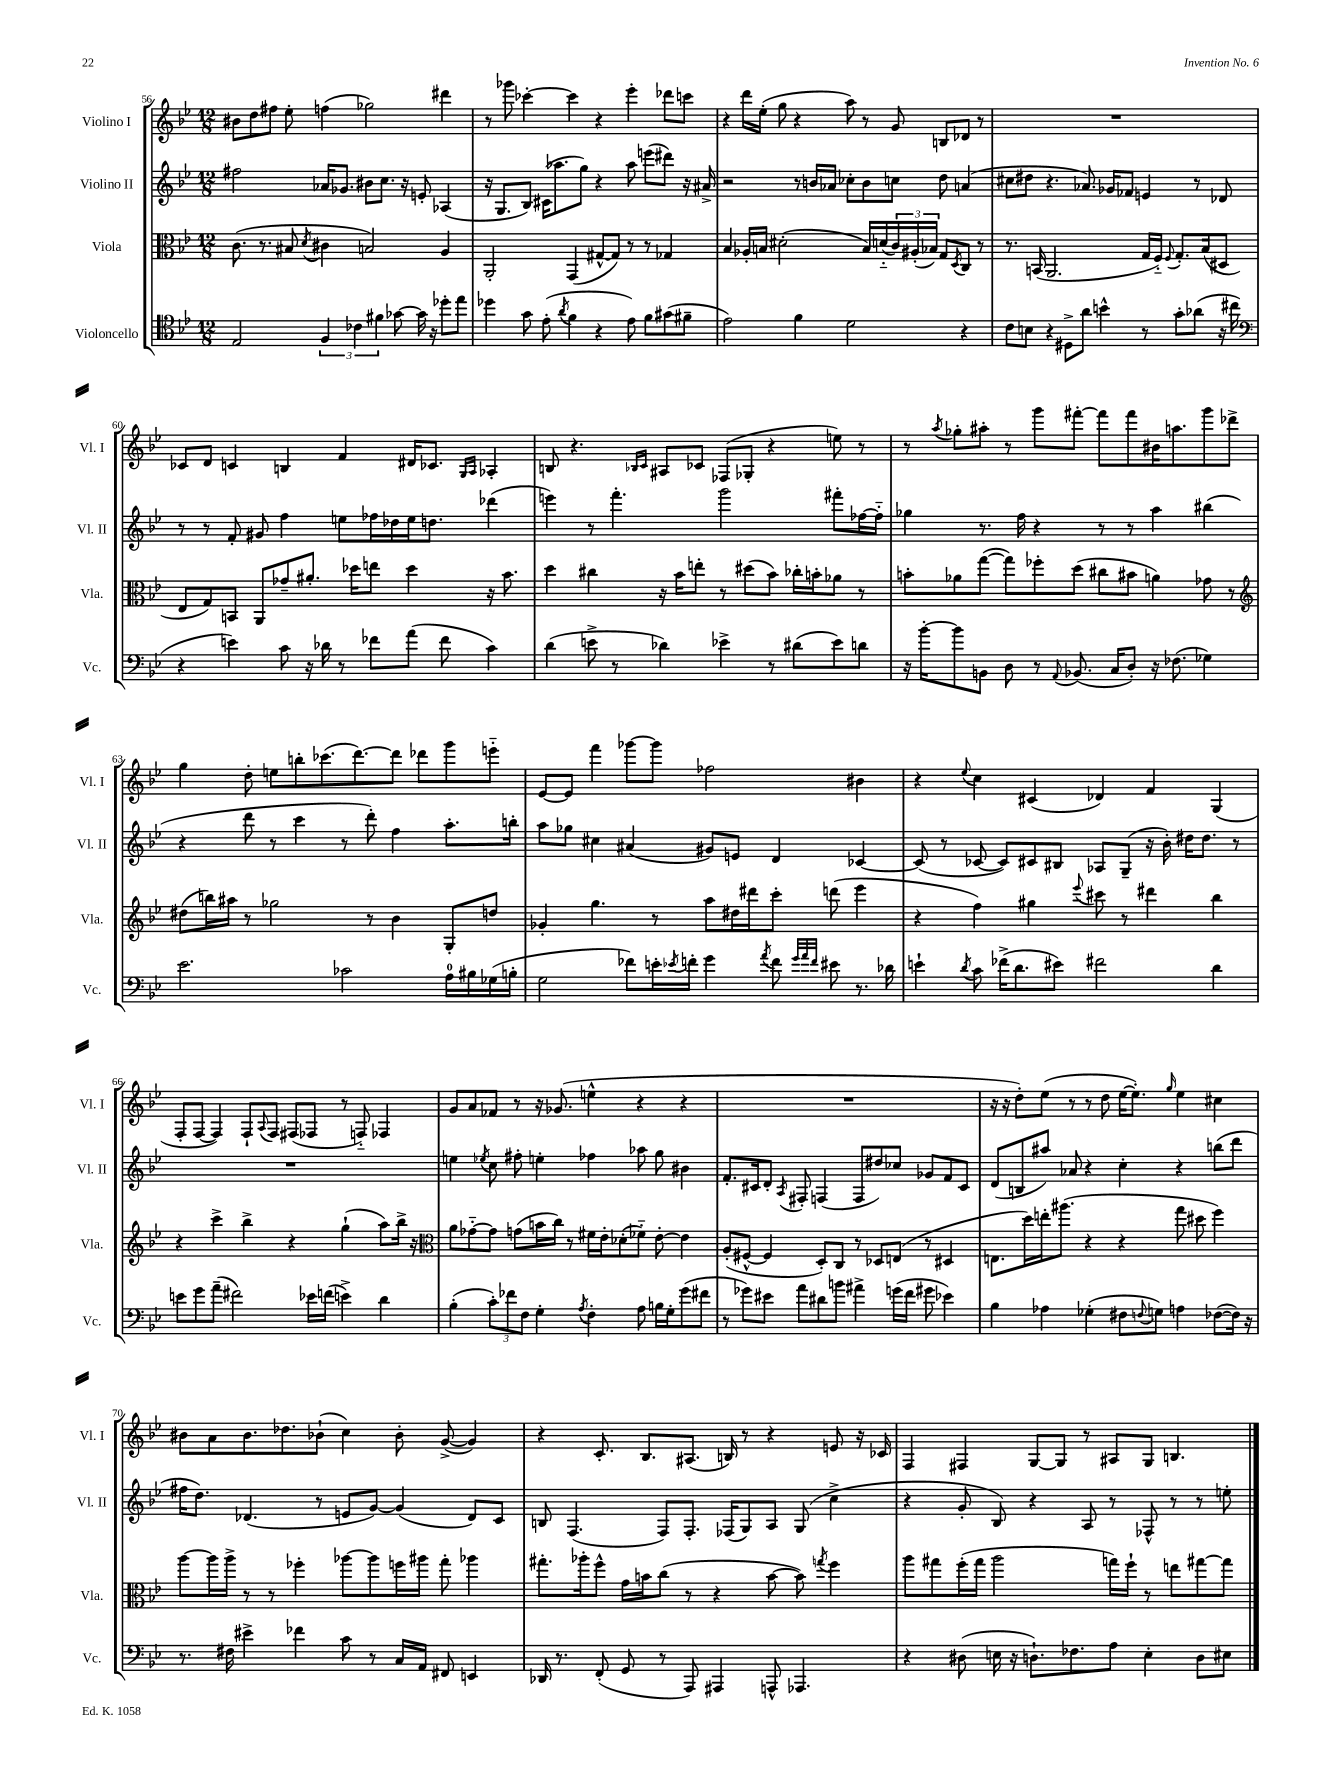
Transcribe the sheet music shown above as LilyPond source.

<<
\new StaffGroup <<
\new Staff = "s0" \with { instrumentName = "Violino I" shortInstrumentName = "Vl. I" } {
    \clef treble \key bes \major \numericTimeSignature \time 12/8
    bis'8 d''8 fis''8 ees''8-. f''4( ges''2) dis'''4 |
    r8 ges'''8 ces'''4~-. ces'''4 r4 ees'''4-. des'''8 c'''8 |
    r4 d'''16 ees''16-.( g''8 r4 a''8) r8 g'8 b8 des'8 r8 |
    R1. |
    ces'8 d'8 c'4 b4 f'4 dis'16 ces'8. \grace { g16 a16 } aes4-. |
    b8 r4. \grace { bes16 c'16 } ais8 ces'8 fes8( ges8-. r4 e''8) r8 |
    r8 \acciaccatura { a''8 } ges''8-. ais''8-. r8 g'''8 fis'''8~-. fis'''8 fis'''8 bis'16 a''8. g'''8 des'''8-> |
    g''4 d''8-. e''8 b''8-. ces'''8.( d'''8.~) d'''8 des'''8 g'''8 e'''8-_ |
    ees'8~ ees'8 f'''4 ges'''8~ ges'''8 fes''2 bis'4 |
    r4 \appoggiatura { ees''8 } c''4 cis'4( des'4) f'4 g4( |
    f8-. f8~ f4) f8-! \appoggiatura { a8 } f8 fis8( fes8 r8 f8-_) fes4 |
    g'8 a'8 fes'8 r8 r16 ges'8.( e''4-^ r4 r4 |
    R1. |
    r16 r16 d''8-.) ees''8( r8 r8 d''8 ees''16~ ees''8.-.) \grace { g''16 } ees''4 cis''4 |
    bis'8 a'8 bis'8. des''8. bes'8-!( c''4) bes'8-. g'8~->( g'4) |
    r4 c'8.-. bes8. ais8.( b16) r8 r4 e'8 r16 ces'16 |
    f4 fis4 g8~ g8 r8 ais8 g8 b4. \bar "|." |
}
\new Staff = "s1" \with { instrumentName = "Violino II" shortInstrumentName = "Vl. II" } {
    \clef treble \key bes \major \numericTimeSignature \time 12/8
    fis''2 aes'16 ges'8. bis'8 c''8. r16 e'8-. aes4( |
    r16 g8. bes8) cis'16( aes''8. g''8) r4 aes''8 e'''8( dis'''8) r16 ais'16-> |
    r2 r8 b'16 aes'16 ces''8-. b'8 c''8 d''8 a'4( |
    cis''8 dis''8 r4. aes'8.) ges'16 fes'8 e'4 r8 des'8 |
    r8 r8 f'8-. gis'8 f''4 e''8 fes''16 des''16 e''16 d''8. des'''4( |
    e'''4) r8 f'''4.-. g'''2 fis'''8-. fes''16~ fes''16-_ |
    ges''4 r8. f''16 r4 r8 r8 a''4 bis''4( |
    r4 d'''8 r8 c'''4 r8 d'''8-.) f''4 a''8.-. b''16-. |
    a''8 ges''8 cis''4 ais'4( gis'8) e'8 d'4 ces'4~ |
    ces'8( r8 ces'8~ ces'8) cis'8 bis8 aes8 g8--( r16 bes'16-.) dis''16 dis''8. r8 |
    R1. |
    e''4 \acciaccatura { ees''8 } c''8 fis''8-. e''4-. fes''4 aes''8 g''8 bis'4 |
    f'8.-. cis'16 d'8-. \acciaccatura { a8 } fis8-. f4( f8 dis''8) ces''8 ges'8 f'8 cis'8 |
    d'8( b8 ais''8) aes'8 r4 c''4-. r4 b''8( d'''8 |
    fis''16 d''8.) des'4.( r8 e'8 g'8~) g'4( des'8) c'8 |
    b8 f4.( f8) f8.-. fes16( g8) a8 g8( c''4-> |
    r4 g'8-. bes8) r4 a8 r8 fes8-^ r8 r8 e''8-. \bar "|." |
}
\new Staff = "s2" \with { instrumentName = "Viola" shortInstrumentName = "Vla." } {
    \clef alto \key bes \major \numericTimeSignature \time 12/8
    c'8.( r8. bis8 \acciaccatura { d'8 } cis'4 b2) a4 |
    a,2-. g,4( gis8~-^ gis8) r8 r8 ges4 |
    bes4 aes16-. b16 dis'2-.( b16) d'16-_( \tuplet 3/2 { c'16) ais16-.( bes16) } g8 \acciaccatura { d8 } c8 r8 |
    r8. b,16( a,2. g16 f16-_) \appoggiatura { f8 } g8.-. bes16( dis8 |
    ees8 g8) b,8 a,8 ges'8-- ais'8.-. des''16 e''8 des''4 r16 bes'8. |
    d''4 cis''4 r16 bes'16 e''8-. r8 dis''8( bes'8) ces''16-. b'16-. aes'8 r8 |
    b'8-. aes'8 g''8~( g''8) fes''8-. d''8( cis''8 bis'8 a'4) ges'8 r8 |
    \clef treble dis''8( b''16) ais''16 r8 ges''2 r8 bes'4 g8-. d''8 |
    ges'4-. g''4. r8 a''8 dis''16 dis'''16 c'''8-. d'''8( ees'''4 |
    r4 f''4) gis''4 \appoggiatura { ees'''8 } cis'''8 r8 dis'''4 bes''4 |
    r4 c'''4-> bes''4-> r4 g''4-!( a''8) bes''16-> r16 |
    \clef alto a'8 ges'8~-_ ges'8 g'8( b'16 c''16) r8 fis'16 ees'16-. des'8-.( fes'8-_) ees'8~-. ees'4 |
    a8-.( fis8~-^ fis4 d8-.) c8 r8 des8 e8( r8 dis4 |
    e8. d''16) e''16-. ais''8.( r4 r4 g''8 dis''8 f''4) |
    a''8~ a''16 a''16-> r8 r8 fes''4-. aes''8~ aes''8 f''16 ais''16 g''8-. aes''4 |
    gis''8.-. aes''16-. f''8-^ g'16 b'16 c''8( r8 r4 b'8~ b'8) \acciaccatura { g''8 } f''4 |
    a''8 gis''8 f''16-.( gis''16 a''2 g''16) f''16-! r8 e''8 gis''8~ gis''8 \bar "|." |
}
\new Staff = "s3" \with { instrumentName = "Violoncello" shortInstrumentName = "Vc." } {
    \clef tenor \key bes \major \numericTimeSignature \time 12/8
    ees2 \tuplet 3/2 { f4 ces'4 fis'4 } ges'8~ ges'16 r16 des''8-. ees''8 |
    des''4 g'8 ees'8-.( \acciaccatura { a'8 } f'4 r4 ees'8) f'8 gis'8( fis'8-- |
    ees'2) f'4 d'2 r4 |
    c'8 b8 r4 dis8-> a'8 b'4-^ r8 g'8-. aes'8( r16 cis''16 |
    \clef bass r4 e'4) c'8 r16 des'16 r8 fes'8 a'8( fes'8 c'4) |
    d'4( e'8-> r8 des'4) ees'4-> r8 dis'8( ees'8) d'8 |
    r16 bes'16~-. bes'8 b,8 d8 r8 \appoggiatura { a,8 } bes,8.( c16 d8-.) r16 fes8.( ges4) |
    ees'2. ces'2 a16-0 bis16 ges16( b16-. |
    g2 fes'8) e'16-. \acciaccatura { ees'8 } f'16-. g'4 \acciaccatura { a'8 } f'8 \grace { g'32 a'32 f'32 } eis'8 r8. des'16 |
    e'4-! \acciaccatura { d'8 } c'8 fes'16->( d'8. eis'8) fis'2 d'4 |
    e'8 g'8 a'8--( fis'2) ees'16 f'16( e'4->) d'4 |
    bes4-.( \tuplet 3/2 { c'8-.) fes'8 f8 } g4-. \acciaccatura { a8 } f4-. a8 b16 g16-. g'8( fis'8 |
    r8 ges'8) eis'8 a'8 dis'8 b'8 ais'4-> g'16( f'16 gis'8 ees'4) |
    bes4 aes4 ges4-.( fis8 \appoggiatura { f8 } g8) a4 fes8~( fes16) r16 |
    r8. fis16 eis'4-> fes'4 c'8 r8 c16 a,16 fis,8 e,4 |
    des,16 r8. f,8-.( g,8 r8 a,,8) ais,,4 a,,8-^ aes,,4. |
    r4 dis8( e16 r16 d8.-!) fes8. a8 e4-. d8 eis8 \bar "|." |
}
>>
>>
\layout { \context { \Score currentBarNumber = #56 } }
